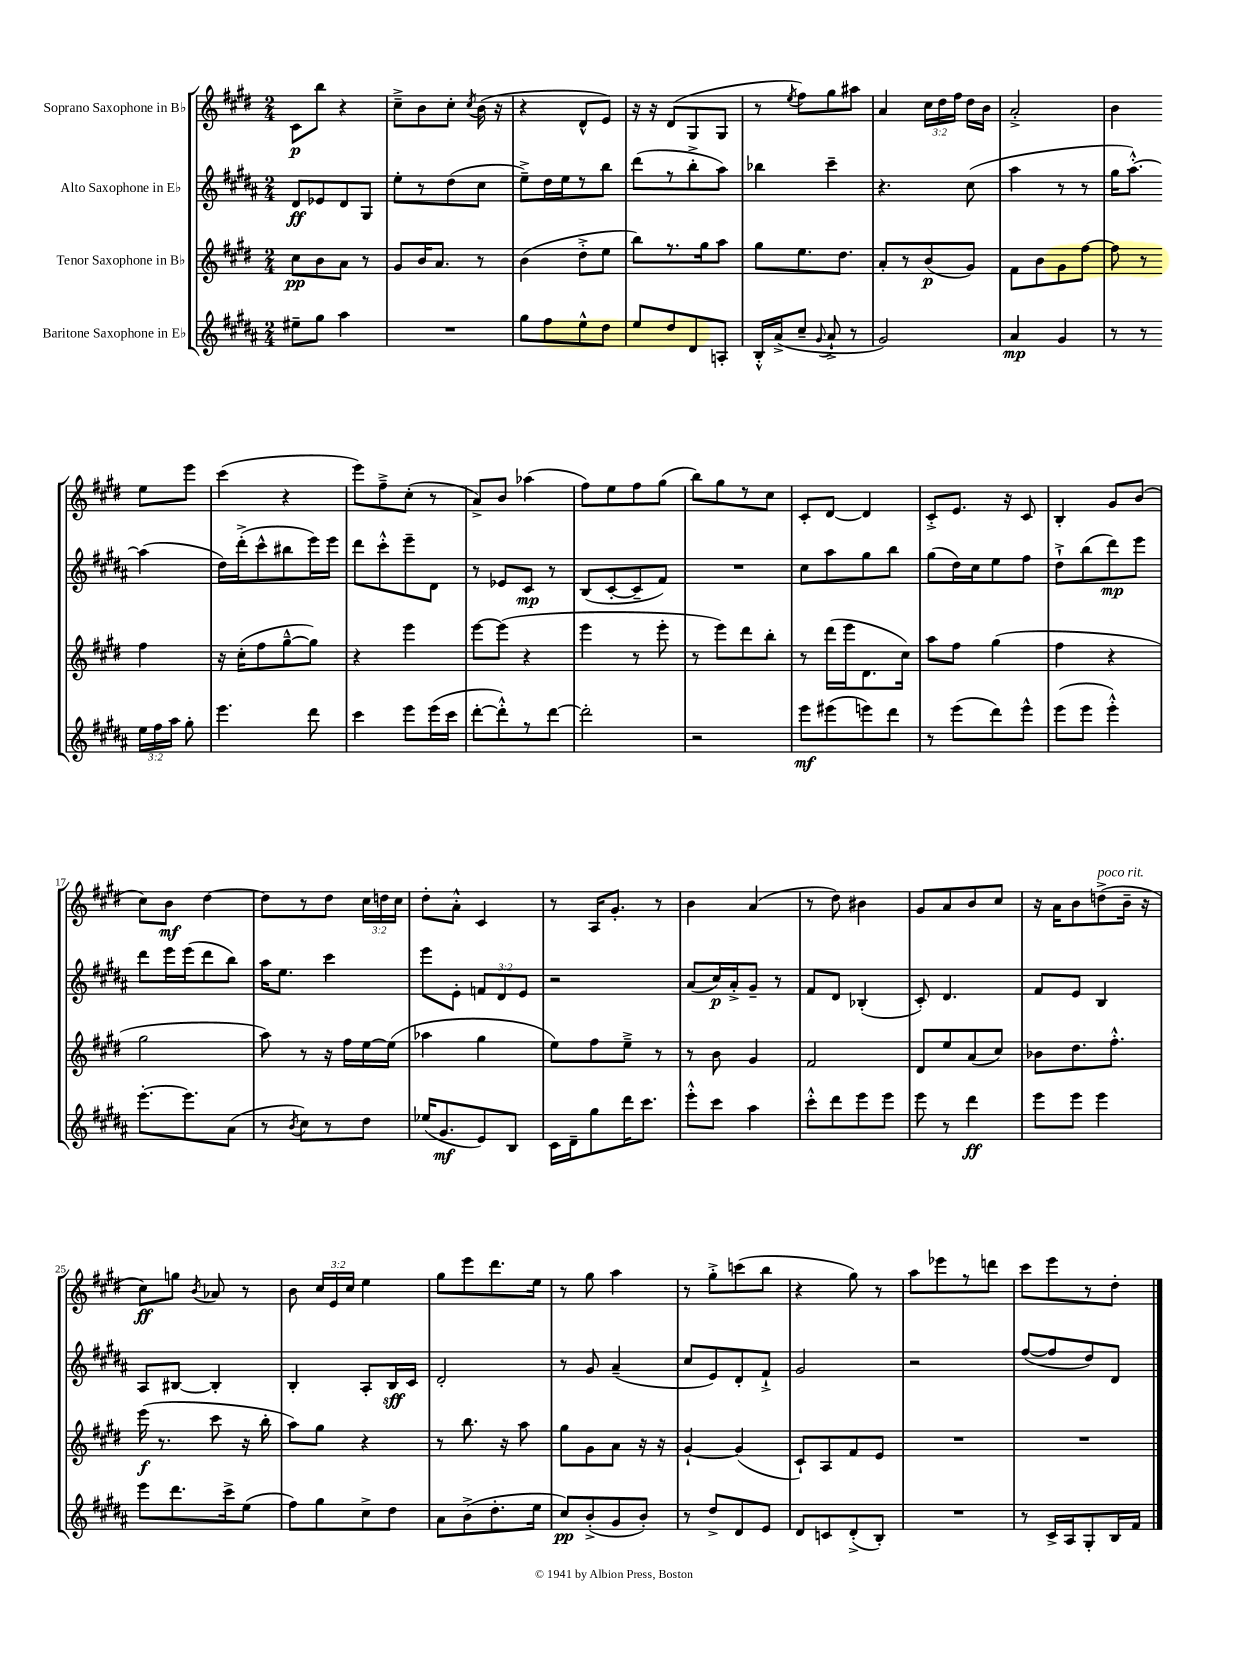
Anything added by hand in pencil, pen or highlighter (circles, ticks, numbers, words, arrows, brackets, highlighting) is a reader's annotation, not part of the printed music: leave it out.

**kern	**dynam	**kern	**dynam	**kern	**dynam	**kern	**dynam
*part4	*part4	*part3	*part3	*part2	*part2	*part1	*part1
*staff4	*staff4	*staff3	*staff3	*staff2	*staff2	*staff1	*staff1
*I"Baritone Saxophone in E♭	*	*I"Tenor Saxophone in B♭	*	*I"Alto Saxophone in E♭	*	*I"Soprano Saxophone in B♭	*
*clefG2	*	*clefG2	*	*clefG2	*	*clefG2	*
*k[f#c#g#d#a#]	*	*k[f#c#g#d#]	*	*k[f#c#g#d#a#]	*	*k[f#c#g#d#]	*
*M2/4	*	*M2/4	*	*M2/4	*	*M2/4	*
=1	=1	=1	=1	=1	=1	=1	=1
8ee#X~\L	.	8cc#\L	pp	8d#/L	ff	8c#\L	p
8gg#\J	.	8b\	.	8e-X/	.	8bb\J	.
4aa#\	.	8a\J	.	8d#/	.	4r	.
.	.	8r	.	8G#/J	.	.	.
=2	=2	=2	=2	=2	=2	=2	=2
2r	.	8g#/L	.	8ee'\L	.	8cc#~^\L	.
.	.	16b/K	.	8r	.	8b\	.
.	.	8.a/J	.	.	.	.	.
.	.	.	.	(8dd#\	.	8cc#'\J	.
.	.	.	.	.	.	8qcc#/	.
.	.	8r	.	8cc#\J	.	(16b\	.
.	.	.	.	.	.	16r	.
=3	=3	=3	=3	=3	=3	=3	=3
8gg#\L	.	(4b\	.	8ee~^\L)	.	4r	.
8ff#\	.	.	.	16dd#\L	.	.	.
.	.	.	.	16ee\J	.	.	.
8ee^^\	.	8dd#'^\L	.	8r	.	8d#^^/L	.
8dd#\J	.	8ee\J	.	8bb\J	.	8e/J)	.
=4	=4	=4	=4	=4	=4	=4	=4
8ee/L	.	8bb\L)	.	(8ddd#\L	.	16r	.
.	.	.	.	.	.	16r	.
8dd#/	.	8.r	.	8r	.	(8d#/L	.
8d#/	.	.	.	8bb'^\	.	8G#/	.
.	.	16gg#\k	.	.	.	.	.
8An'/J	.	8aa\J	.	8aa#\J)	.	8G#/J	.
=5	=5	=5	=5	=5	=5	=5	=5
16B'^^/LL	.	8gg#\L	.	4bb-X\	.	8r	.
(16a#^/J	.	.	.	.	.	.	.
.	.	.	.	.	.	8qee/	.
8cc#~/J	.	8.ee\	.	.	.	8ff#\L)	.
8qqg#/	.	.	.	.	.	.	.
8a#`^/	.	.	.	4ccc#~\	.	8gg#\	.
.	.	8.dd#\J	.	.	.	.	.
8r	.	.	.	.	.	8aa#X\J	.
=6	=6	=6	=6	=6	=6	=6	=6
2g#/)	.	8a'/L	.	4.r	.	4a/	.
.	.	8r	.	.	.	.	.
.	.	(8b/	p	.	.	24cc#\LL	.
.	.	.	.	.	.	24dd#\	.
.	.	.	.	.	.	24ff#\JJ	.
.	.	8g#/J)	.	(8cc#\	.	16dd#\LL	.
.	.	.	.	.	.	16b\JJ	.
=7	=7	=7	=7	=7	=7	=7	=7
4a#/	mp	8f#\L	.	4aa#\	.	2a'^/	.
.	.	8b\	.	.	.	.	.
4g#/	.	8g#\	.	8r	.	.	.
.	.	[8ff#\J	.	8r	.	.	.
=8	=8	=8	=8	=8	=8	=8	=8
8r	.	8ff#\]	.	16gg#\KL	.	4b\	.
.	.	.	.	[8.aa#'^^\J)	.	.	.
8r	.	8r	.	.	.	.	.
24ee\LL	.	4ff#\	.	(4aa#\]	.	8ee\L	.
24ff#\	.	.	.	.	.	.	.
24aa#\JJ	.	.	.	.	.	.	.
8gg#'\	.	.	.	.	.	8eee\J	.
!!LO:LB:g=z
=9	=9	=9	=9	=9	=9	=9	=9
4.eee\	.	16r	.	16dd#\LL)	.	(4ccc#\	.
.	.	(16cc#'\KL	.	(16ddd#'^\J	.	.	.
.	.	8ff#\	.	8ccc#^^\	.	.	.
.	.	[8gg#~^^\	.	8bb#X\	.	4r	.
8ddd#\	.	8gg#\J])	.	16eee\L)	.	.	.
.	.	.	.	16eee\JJ	.	.	.
=10	=10	=10	=10	=10	=10	=10	=10
4ccc#\	.	4r	.	8ddd#\L	.	8eee\L)	.
.	.	.	.	8ccc#'^^\	.	8ff#~^\	.
8eee\L	.	4eee\	.	8eee~\	.	(8cc#'\J	.
(16eee\L	.	.	.	8d#\J	.	8r	.
16ccc#\JJ	.	.	.	.	.	.	.
=11	=11	=11	=11	=11	=11	=11	=11
[8ddd#'\L	.	[8eee\L	.	8r	.	8a^/L)	.
8ddd#'^^\])	.	(8eee\J]	.	8e-X/L	.	8b/J	.
8r	.	4r	.	8c#/J	mp	(4aa-X\	.
[8ddd#\J	.	.	.	8r	.	.	.
=12	=12	=12	=12	=12	=12	=12	=12
2ddd#'\]	.	4eee\	.	(8B/L	.	8ff#\L)	.
.	.	.	.	[8c#'/	.	8ee\	.
.	.	8r	.	8c#~/]	.	8ff#\	.
.	.	8eee'\	.	8f#/J)	.	(8gg#\J	.
=13	=13	=13	=13	=13	=13	=13	=13
2r	.	8r	.	2r	.	8bb\L)	.
.	.	8eee\L)	.	.	.	8gg#\	.
.	.	8ddd#\	.	.	.	8r	.
.	.	8bb'\J	.	.	.	8cc#\J	.
=14	=14	=14	=14	=14	=14	=14	=14
8eee\L	mf	8r	.	8cc#\L	.	8c#'/L	.
(8eee#X\	.	(16ddd#\LL	.	8aa#\	.	[8d#/J	.
.	.	16eee\J	.	.	.	.	.
8eeen\)	.	8.d#\	.	8gg#\	.	4d#/]	.
8ddd#\J	.	.	.	8bb\J	.	.	.
.	.	16cc#\Jk)	.	.	.	.	.
=15	=15	=15	=15	=15	=15	=15	=15
8r	.	8aa\L	.	(8gg#\L	.	8c#'^/L	.
(8eee\L	.	8ff#\J	.	16dd#\L)	.	8.e/J	.
.	.	.	.	16cc#\J	.	.	.
8ddd#\)	.	(4gg#\	.	8ee\	.	.	.
.	.	.	.	.	.	16r	.
8eee^^\J	.	.	.	8ff#\J	.	8c#/	.
=16	=16	=16	=16	=16	=16	=16	=16
(8eee\L	.	4ff#\	.	8dd#`^\L	.	4B'/	.
8eee\J	.	.	.	(8bb\	.	.	.
4eee'^^\)	.	4r	.	8ddd#\)	mp	8g#/L	.
.	.	.	.	8eee\J	.	(8b/J	.
!!LO:LB:g=z
=17	=17	=17	=17	=17	=17	=17	=17
[8.eee'\L	.	2gg#\	.	8ddd#\L	.	8cc#\L)	.
.	.	.	.	16eee\L	.	8b\J	mf
8.eee\]	.	.	.	(16eee\J	.	.	.
.	.	.	.	8ddd#\	.	[4dd#\	.
(8a#\J	.	.	.	8bb\J)	.	.	.
=18	=18	=18	=18	=18	=18	=18	=18
8r	.	8aa\)	.	16aa#\KL	.	8dd#\L]	.
.	.	.	.	8.ee\J	.	.	.
8qb/	.	.	.	.	.	.	.
8cc#\L)	.	8r	.	.	.	8r	.
8r	.	16r	.	4ccc#\	.	8dd#\J	.
.	.	16ff#\LL	.	.	.	.	.
8dd#\J	.	[16ee\	.	.	.	24cc#\LL	.
.	.	.	.	.	.	24ddn\	.
.	.	(16ee\JJ]	.	.	.	.	.
.	.	.	.	.	.	24cc#\JJ	.
=19	=19	=19	=19	=19	=19	=19	=19
(16ee-X/KL	.	4aa-X\	.	8eee\L	.	8dd#'\L	.
8.g#/	mf	.	.	.	.	.	.
.	.	.	.	8e'\J	.	8a'^^\J	.
8e/)	.	4gg#\	.	12fn/L	.	4c#/	.
.	.	.	.	12d#/	.	.	.
8B/J	.	.	.	.	.	.	.
.	.	.	.	12e/J	.	.	.
=20	=20	=20	=20	=20	=20	=20	=20
16c#\LL	.	8ee\L)	.	2r	.	8r	.
16d#~\J	.	.	.	.	.	.	.
8gg#\	.	8ff#\	.	.	.	16A/KL	.
.	.	.	.	.	.	8.g#'/J	.
16ddd#\K	.	8ee~^\J	.	.	.	.	.
8.ccc#\J	.	.	.	.	.	.	.
.	.	8r	.	.	.	8r	.
=21	=21	=21	=21	=21	=21	=21	=21
8eee'^^\L	.	8r	.	(8a#/L	.	4b\	.
8ccc#\J	.	8b\	.	16cc#/L)	p	.	.
.	.	.	.	16a#'^/J	.	.	.
4aa#\	.	4g#/	.	8g#~/J	.	(4a/	.
.	.	.	.	8r	.	.	.
=22	=22	=22	=22	=22	=22	=22	=22
8ccc#'^^\L	.	2f#/	.	8f#/L	.	8r	.
8ddd#\	.	.	.	8d#/J	.	8dd#\)	.
8eee\	.	.	.	(4B-X'/	.	4b#X\	.
8eee\J	.	.	.	.	.	.	.
=23	=23	=23	=23	=23	=23	=23	=23
8eee\	.	8d#/L	.	8c#'/)	.	8g#/L	.
8r	.	8ee/	.	4.d#/	.	8a/	.
4ddd#\	ff	(8a/	.	.	.	8b/	.
.	.	8cc#/J)	.	.	.	8cc#/J	.
=24	=24	=24	=24	=24	=24	=24	=24
8eee\L	.	8b-X\L	.	8f#/L	.	16r	.
.	.	.	.	.	.	16a\KL	.
8eee\J	.	8.dd#\	.	8e/J	.	8b\	.
!	!	!	!	!	!	!LO:TX:a:i:t=poco rit.	!
4eee\	.	.	.	4B/	.	(8ddn^\	.
.	.	8.ff#'^^\J	.	.	.	.	.
.	.	.	.	.	.	16b~\Jk	.
.	.	.	.	.	.	16r	.
!!LO:LB:g=z
=25	=25	=25	=25	=25	=25	=25	=25
8eee\L	.	(16eee\	f	8A#/L	.	8cc#\L)	ff
.	.	8.r	.	.	.	.	.
8.ddd#\	.	.	.	[8B#X/J	.	8ggn\J	.
.	.	.	.	.	.	8qb/	.
.	.	8ccc#\	.	4B#'/]	.	8a-X/	.
16ccc#^\k	.	.	.	.	.	.	.
(8ee\J	.	16r	.	.	.	8r	.
.	.	16bb'\	.	.	.	.	.
=26	=26	=26	=26	=26	=26	=26	=26
8ff#\L)	.	8aa\L)	.	4B'/	.	8b\	.
8gg#\	.	8gg#\J	.	.	.	24cc#/LL	.
.	.	.	.	.	.	24e/	.
.	.	.	.	.	.	24cc#/JJ	.
8cc#^\	.	4r	.	8A#'/L	.	4ee\	.
8dd#\J	.	.	.	16B/L	sff	.	.
.	.	.	.	16c#/JJ	.	.	.
=27	=27	=27	=27	=27	=27	=27	=27
8a#\L	.	8r	.	2d#'/	.	8gg#\L	.
(8b^\	.	8.bb\	.	.	.	8eee\	.
8.dd#'\	.	.	.	.	.	8.ddd#\	.
.	.	16r	.	.	.	.	.
.	.	8aa\	.	.	.	.	.
16ee\Jk	.	.	.	.	.	16ee\Jk	.
=28	=28	=28	=28	=28	=28	=28	=28
8cc#/L)	pp	8gg#\L	.	8r	.	8r	.
(8b'^/	.	8g#\	.	8g#/	.	8gg#\	.
8g#/	.	8a\J	.	(4a#~/	.	4aa\	.
8b'/J)	.	16r	.	.	.	.	.
.	.	16r	.	.	.	.	.
=29	=29	=29	=29	=29	=29	=29	=29
8r	.	[4g#`/	.	8cc#/L	.	8r	.
8dd#^/L	.	.	.	8e/)	.	8gg#'^\L	.
8d#/	.	(4g#/]	.	8d#'/	.	(8cccn\	.
8e/J	.	.	.	8f#`^/J	.	8bb\J	.
=30	=30	=30	=30	=30	=30	=30	=30
8d#/L	.	8c#`/L)	.	2g#/	.	4r	.
8cn/	.	8A/	.	.	.	.	.
(8d#'^/	.	8f#/	.	.	.	8gg#\)	.
8B'/J)	.	8e/J	.	.	.	8r	.
=31	=31	=31	=31	=31	=31	=31	=31
2r	.	2r	.	2r	.	8aa\L	.
.	.	.	.	.	.	8eee-X\	.
.	.	.	.	.	.	8r	.
.	.	.	.	.	.	8dddn\J	.
=32	=32	=32	=32	=32	=32	=32	=32
8r	.	2r	.	([8ff#/L	.	8ccc#\L	.
16c#^/LL	.	.	.	8ff#/]	.	8eee\	.
16A#/J	.	.	.	.	.	.	.
8G#'/	.	.	.	8dd#/)	.	8r	.
16B/L	.	.	.	8d#/J	.	8dd#'\J	.
16f#/JJ	.	.	.	.	.	.	.
==	==	==	==	==	==	==	==
*-	*-	*-	*-	*-	*-	*-	*-
